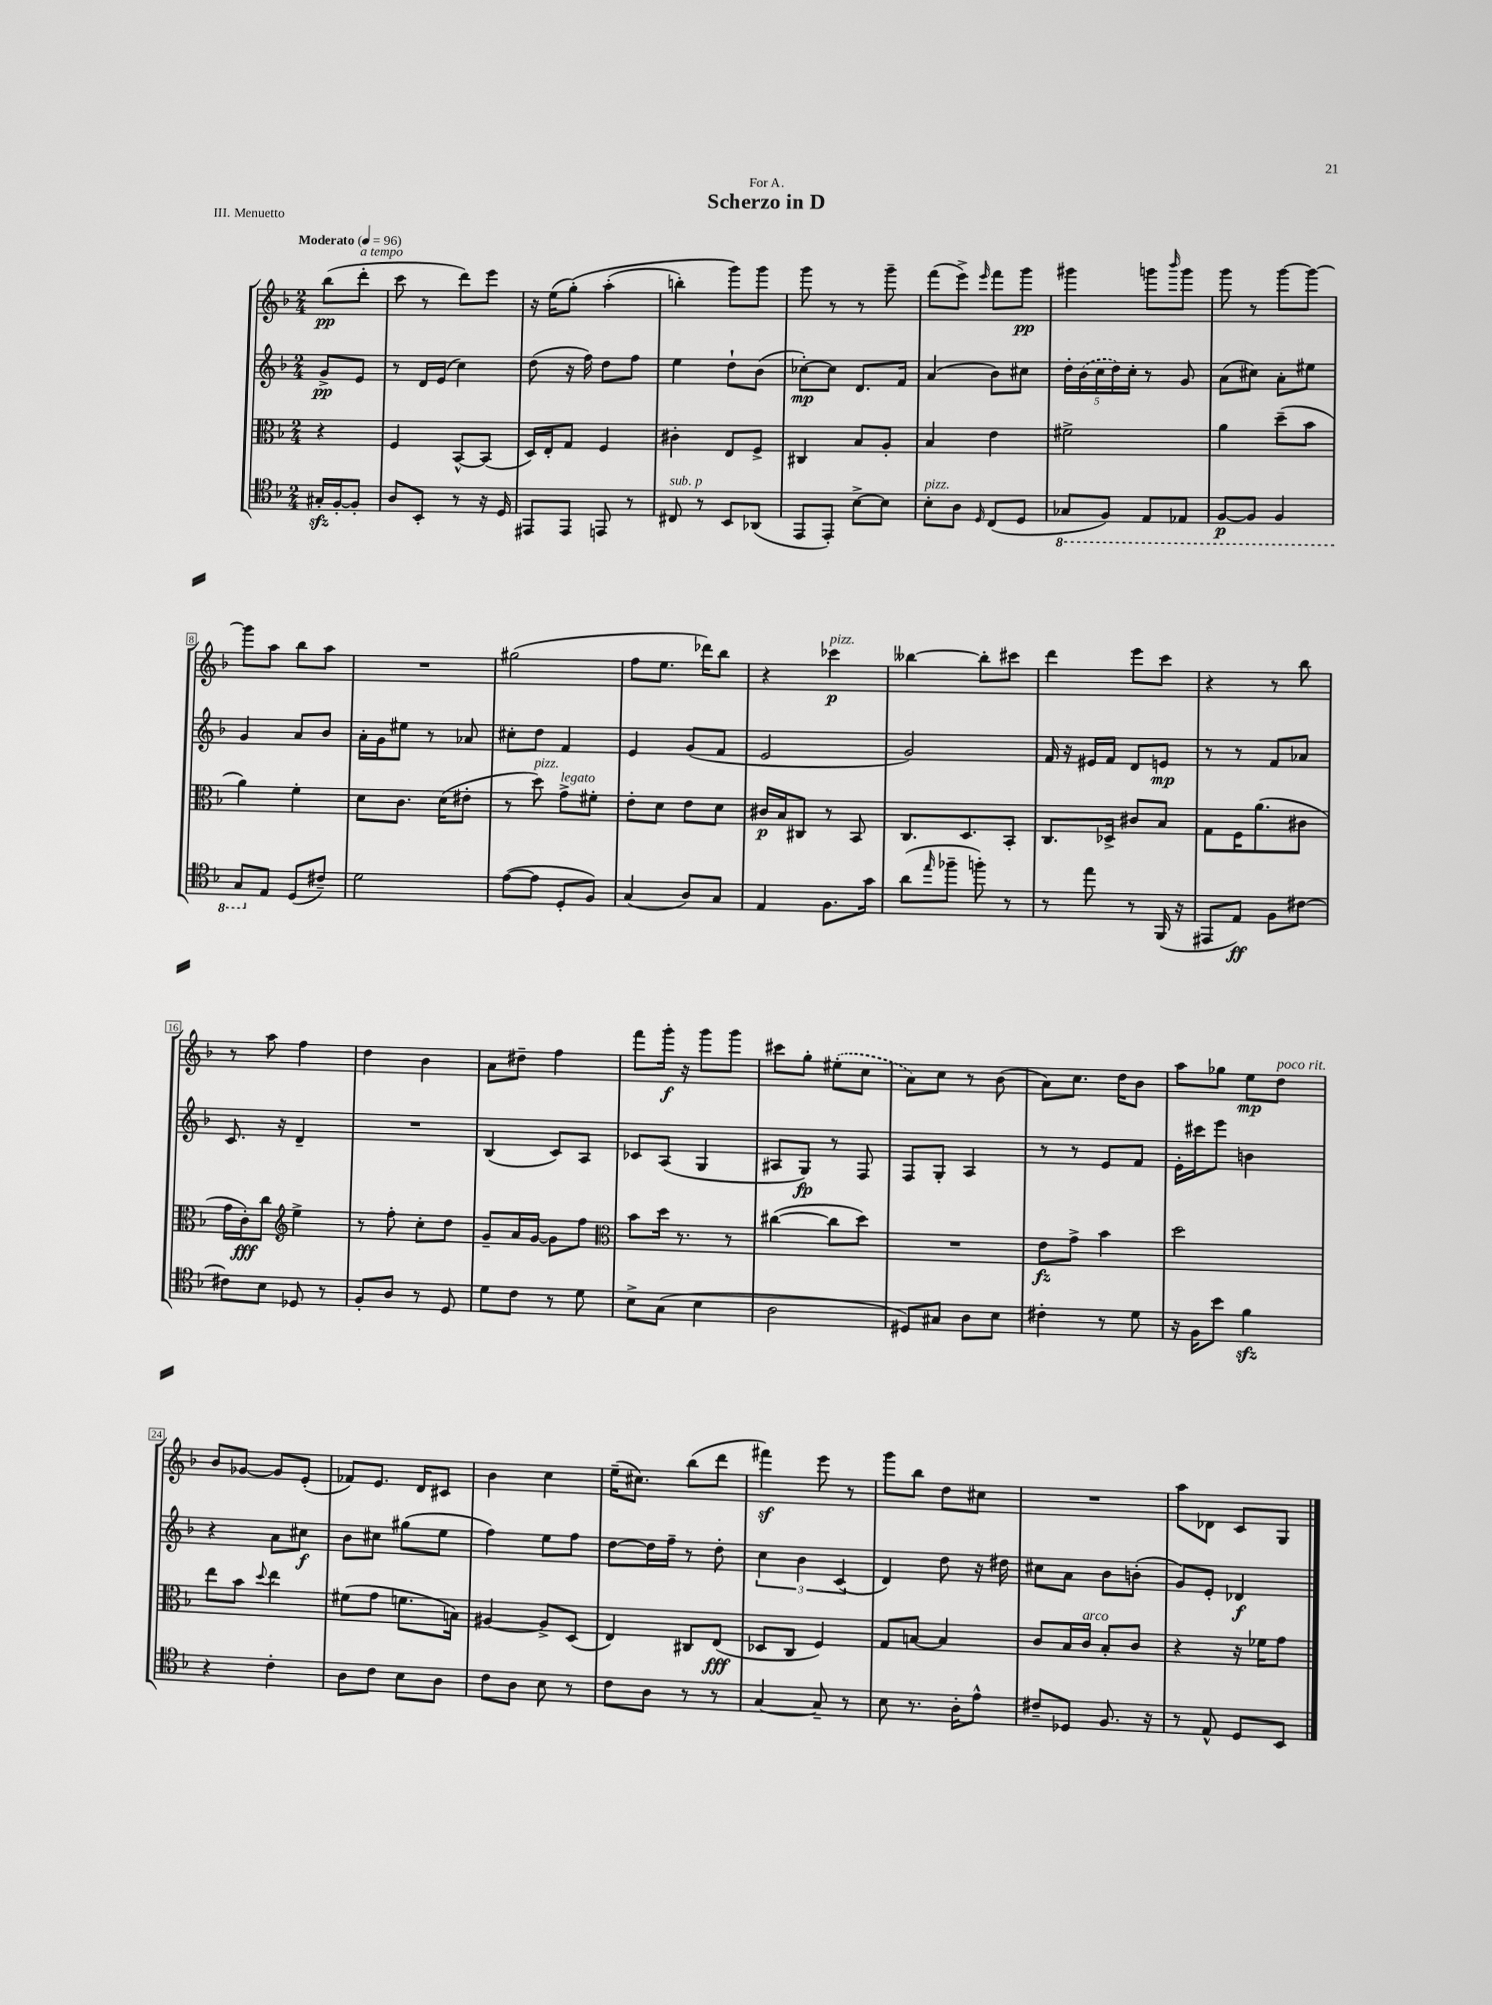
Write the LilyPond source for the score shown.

\header { title = "Scherzo in D" dedication = "For A." piece = "III. Menuetto" }
<<
\new StaffGroup <<
\new Staff = "s0" {
    \clef treble \key f \major \numericTimeSignature \time 2/4 \partial 4 \tempo "Moderato" 4 = 96
    bes''8\pp( d'''8-.^\markup { \italic "a tempo" } |
    c'''8 r8 d'''8) e'''8 |
    r16 e''16( g''8-.)\( a''4-.( |
    b''4-.) g'''8\) g'''8 |
    g'''8 r8 r8 g'''8-- |
    f'''8( e'''8->) \grace { e'''16 } f'''8 g'''8\pp |
    gis'''4 g'''8 \grace { bes'''16 } g'''8 |
    g'''8 r8 g'''8~ g'''8~ |
    g'''8 a''8 bes''8 a''8 |
    R2 |
    gis''2( |
    f''8 e''8. des'''16) bes''8 |
    r4 ces'''4\p^\markup { \italic "pizz." } |
    beses''4~ beses''8-. cis'''8 |
    d'''4 e'''8 c'''8 |
    r4 r8 bes''8 |
    r8 a''8 f''4 |
    d''4 bes'4 |
    a'8 dis''8-- f''4 |
    f'''8 g'''16-.\f r16 g'''8 g'''8 |
    cis'''8 g''8-. \once \slurDashed eis''8-.( c''8 |
    a'8) c''8 r8 bes'8( |
    a'8) c''8. d''16 bes'8 |
    a''8 ges''8 e''8\mp d''8^\markup { \italic "poco rit." } |
    bes'8 ges'8~ ges'8 e'8-.( |
    fes'8) e'8. d'16 cis'8 |
    bes'4 c''4 |
    e''16--( cis''8.) bes''8( d'''8 |
    fis'''4\sf) e'''8 r8 |
    g'''8 bes''8 d''8 cis''8 |
    R2 |
    a''8 des'8 c'8 g8 \bar "|." |
}
\new Staff = "s1" {
    \clef treble \key f \major \numericTimeSignature \time 2/4 \partial 4
    g'8->\pp e'8 |
    r8 d'16 e'16( c''4) |
    d''8( r16 f''16) d''8 f''8 |
    e''4 d''8-! bes'8( |
    ces''8~-.\mp) ces''8 d'8. f'16 |
    a'4( bes'8) cis''8 |
    \tuplet 5/4 { d''16-. \once \slurDashed bes'16( c''16 d''16) c''16-. } r8 g'8 |
    a'8( cis''8) a'8-. eis''8 |
    g'4 a'8 bes'8 |
    a'16-. g'16 eis''8 r8 aes'8 |
    cis''8-. d''8 f'4 |
    e'4 g'8( f'8 |
    e'2 |
    g'2) |
    f'16 r16 eis'16 f'16 d'8 e'8\mp |
    r8 r8 f'8 aes'8 |
    c'8. r16 d'4-- |
    R2 |
    bes4( c'8) a8 |
    ces'8 a8( g4 |
    ais8 g8\fp) r8 f8 |
    f8 g8-. a4 |
    r8 r8 e'8 f'8 |
    e'16-. cis'''16 e'''8 b'4 |
    r4 a'8 cis''8\f |
    bes'8 cis''8 gis''8( e''8 |
    f''4) e''8 f''8 |
    d''8~ d''16 f''16-- r8 d''8-. |
    \tuplet 3/2 { c''4 bes'4 c'4( } |
    d'4) d''8 r16 dis''16 |
    cis''8 a'8 bes'8 b'8-.( |
    g'8) e'8-. des'4\f \bar "|." |
}
\new Staff = "s2" {
    \clef alto \key f \major \numericTimeSignature \time 2/4 \partial 4
    r4 |
    f4 bes,8~-^ bes,8( |
    d16) e16-. g8 f4 |
    cis'4-. e8 f8-> |
    cis4 bes8 a8-. |
    bes4 e'4 |
    fis'2-> |
    a'4 d''8--( bes'8 |
    a'4) f'4-. |
    d'8 c'8. d'16( eis'8-. |
    r8 d''8^\markup { \italic "pizz." }) g'8->^\markup { \italic "legato" } fis'8-. |
    e'8-. d'8 e'8 d'8 |
    cis'16\p bes16 cis8 r8 bes,8 |
    c8. d8. bes,8-. |
    c8. des16-> cis'8 bes8 |
    g8 f16 a'8.( cis'8 |
    g'16 c'16-.\fff) c''8 \clef treble e''4-> |
    r8 f''8-. c''8-. d''8 |
    g'8-- a'16 g'16~ g'8 f''8 |
    \clef alto bes'8 d''16 r8. r8 |
    cis''4~( cis''8 d''8) |
    R2 |
    e'8\fz g'8-> bes'4 |
    d''2 |
    e''8 bes'8 \appoggiatura { d''8 } e''4 |
    fis'8( g'8 f'8. b16) |
    ais4~ ais8-> d8( |
    e4) cis8 e8\fff( |
    des8 c8 f4) |
    g8 b8~ b4 |
    c'8 bes16 c'16^\markup { \italic "arco" } bes8-. c'8 |
    r4 r16 fes'16 g'8 \bar "|." |
}
\new Staff = "s3" {
    \clef tenor \key f \major \numericTimeSignature \time 2/4 \partial 4
    gis16-.\sfz f16~-. f8-. |
    a8 bes,8-. r8 r16 d16 |
    eis,8 eis,8 e,8 r8 |
    cis8^\markup { \italic "sub. p" } r8 bes,8 aes,8( |
    e,8 e,8-.) bes8~-> bes8 |
    bes8-.^\markup { \italic "pizz." } a8 \grace { d16 } c8( d8 |
    \ottava #-1 ges,8 f,8) e,8 ees,8 |
    f,8~\p f,8 f,4 |
    g,8 \ottava #0 e8 d8( cis'8--) |
    d'2 |
    e'8~( e'8 d8-. f8) |
    g4( a8) g8 |
    e4 f8. g'16 |
    a'8( \grace { e''16 } fes''8-- f''8-.) r8 |
    r8 e''8 r8 f,16( r16 |
    eis,8 e8\ff) f8 cis'8~ |
    cis'8 bes8 des8 r8 |
    f8-. a8 r8 d8 |
    d'8 c'8 r8 d'8 |
    bes8-> g8( bes4 |
    a2 |
    dis8) gis8 a8 bes8 |
    cis'4-. r8 d'8 |
    r16 f16 bes'8 f'4\sfz |
    r4 c'4-. |
    a8 c'8 bes8 a8 |
    c'8 a8 bes8 r8 |
    c'8 a8 r8 r8 |
    g4~ g8-- r8 |
    bes8 r8. a16-. e'8-^ |
    cis'8-- des8 f8. r16 |
    r8 e8-^ d8 bes,8 \bar "|." |
}
>>
>>
\layout { \context { \Score \override BarNumber.stencil = #(make-stencil-boxer 0.1 0.3 ly:text-interface::print) } }
